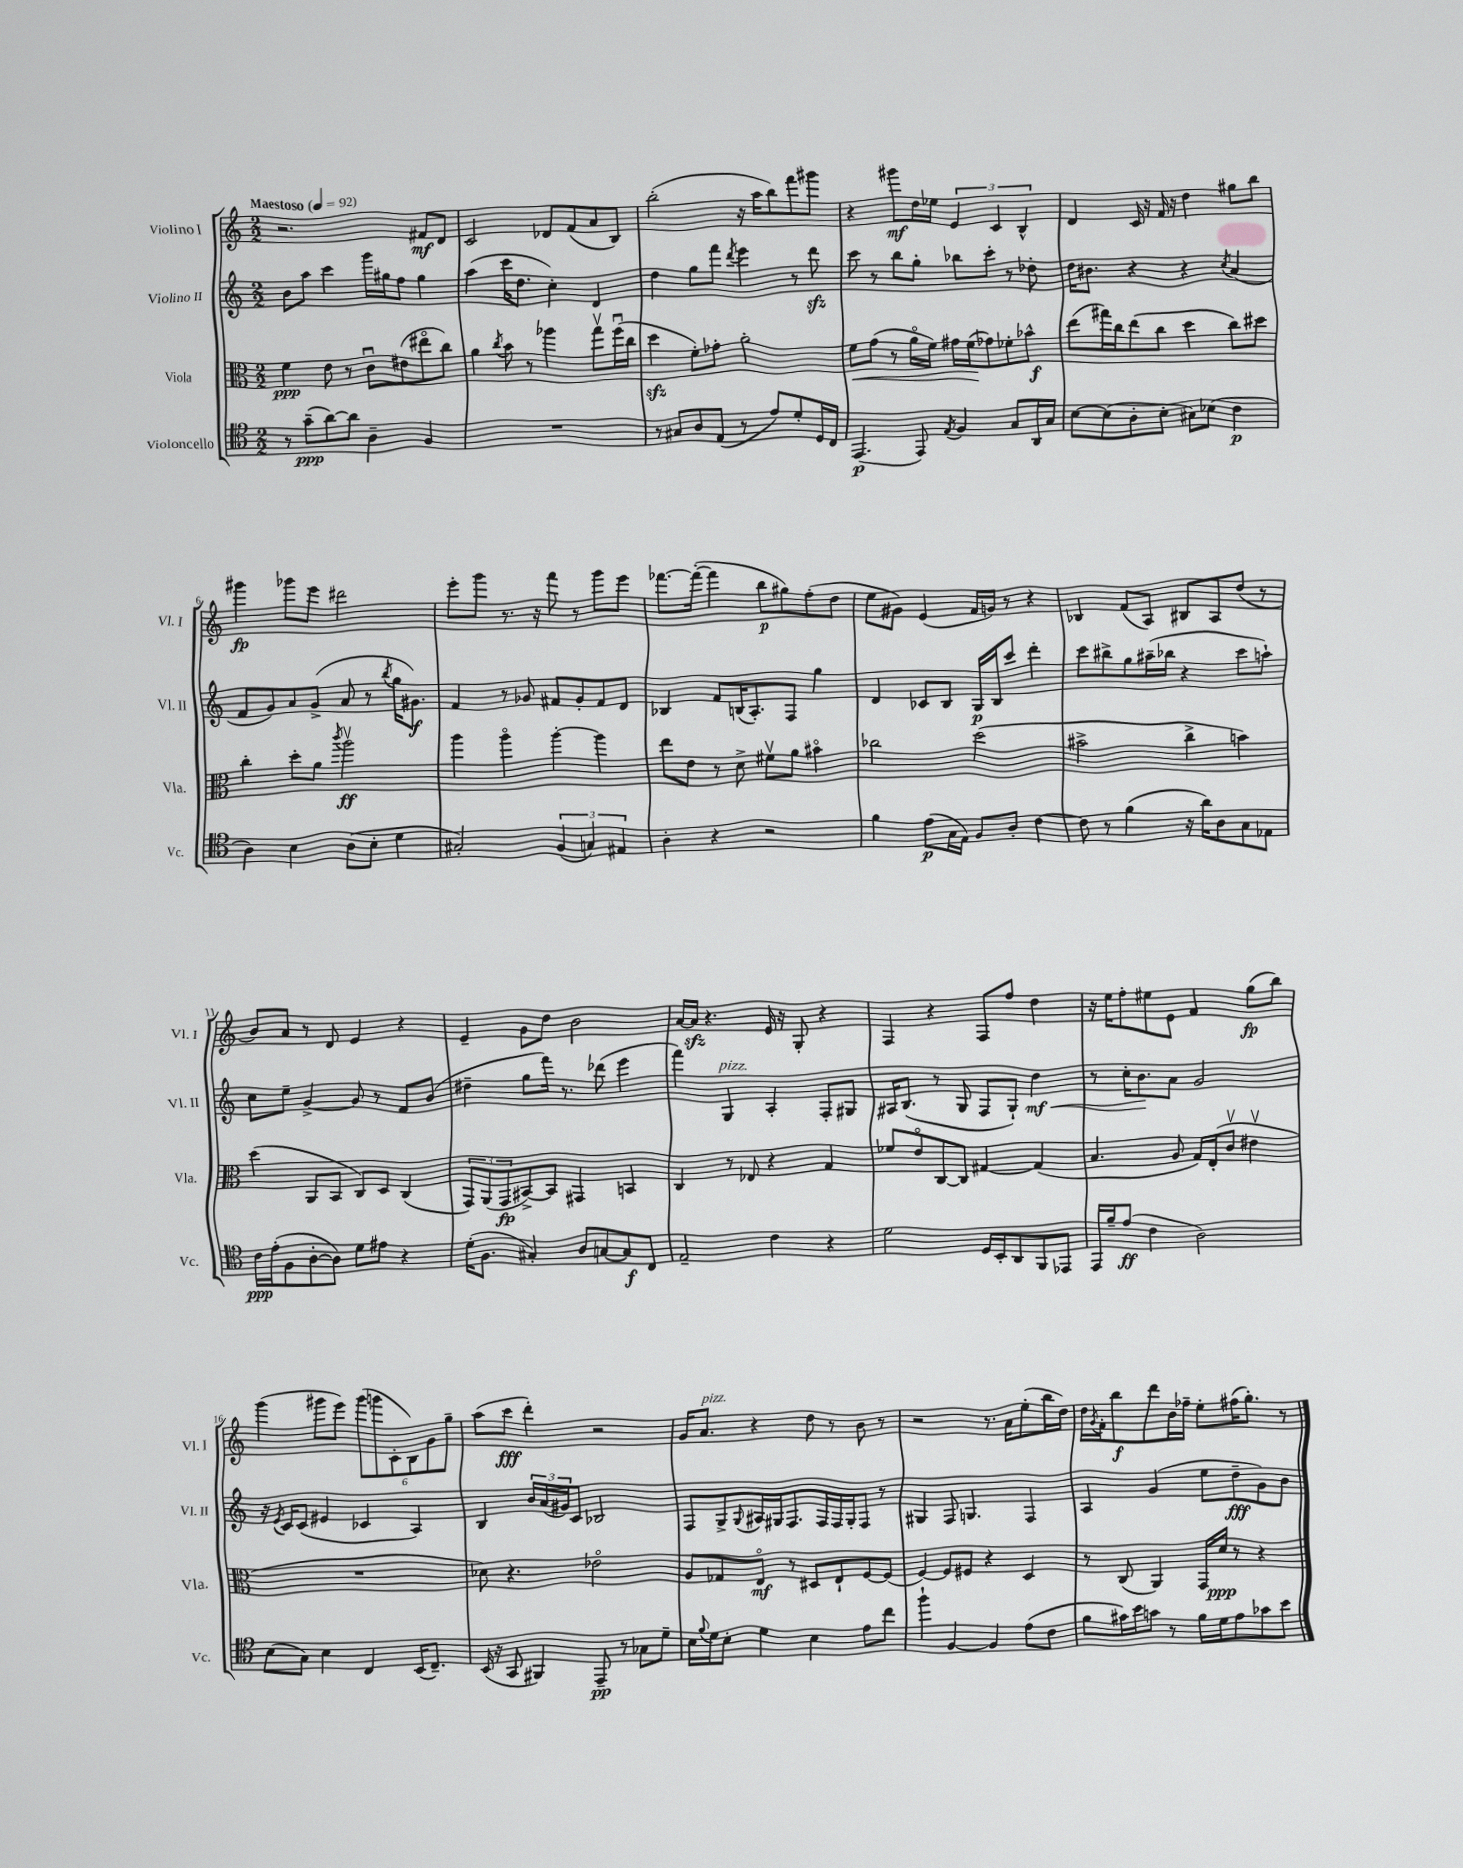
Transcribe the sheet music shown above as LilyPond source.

<<
\new StaffGroup <<
\new Staff = "s0" \with { instrumentName = "Violino I" shortInstrumentName = "Vl. I" } {
    \clef treble \key c \major \numericTimeSignature \time 2/2 \tempo "Maestoso" 4 = 92
    r2. fis'8\mf d'8 |
    c'2 des'8 f'8( a'8 b8) |
    b''2-.( r16 a''16 b''8) f'''8 gis'''8 |
    r4 gis'''8\mf d''16 ees''16 \tuplet 3/2 { e'4 c'4 b4-^ } |
    d'4 c'16 r16 f'16 r16 d''4 gis''8 b''8 |
    gis'''4\fp ges'''8 e'''8 dis'''2 |
    e'''8-. g'''8 r8. r16 f'''8 r8 g'''8 e'''8 |
    fes'''8.~ fes'''16~-.( fes'''4 b''8\p gis''8) f''8-.( d''8 |
    e''8 gis'8) e'4( f'16 g'16) r8 r4 |
    bes4 f'8( a8) bis8 a8 d''8( r8 |
    b'8) a'8 r8 d'8 e'4 r4 |
    e'4-- g'8 d''8 b'2 |
    a'16~ a'16\sfz r4. e'16 r16 g8-. r4 |
    f4 r4 f8 f''8 d''4 |
    r16 e''16 f''8-. eis''8 e'8 f'4 g''8\fp( b''8) |
    g'''4( gis'''8 e'''8) \tuplet 6/4 { gis'''8( g'''8 c'8-. b8) g'8 g''8-- } |
    a''8( c'''8\fff d'''4-.) r2 |
    g'16 a'8.^\markup { \italic "pizz." } r4 d''8 r8 b'8 r8 |
    r2 r8. a'16 e''8-.( b''16 d''16) |
    d''16 \acciaccatura { g'8 } f'16-. b''8\f d'''8 b'16 fes''16-- e''8-. fis''16( g''8.-.) r8 \bar "|." |
}
\new Staff = "s1" \with { instrumentName = "Violino II" shortInstrumentName = "Vl. II" } {
    \clef treble \key c \major \numericTimeSignature \time 2/2
    b'8 a''8 c'''4 g'''16 gis''16 f''8 gis''4 |
    a''4( c'''16 d''8. c''4-.) d'4 |
    d''4 g''8 f'''8 \acciaccatura { d'''8 } e'''4 r8 d'''8\sfz |
    c'''8 r8 b''8 g''8-. bes''8 c'''8-. r8 des''8-. |
    d''16 bis'8. r4 r4 \acciaccatura { c''8 } a'4( |
    f'8 g'8) a'8 g'8->( a'8 r8 \acciaccatura { b''8 } g''16 gis'8.\f) |
    f'4 r8 ges'8 fis'8 ges'8-. fis'8 d'8 |
    bes4 f'8 b16( a8.-.) f8 g''4 |
    d'4 ces'8 b8 g16\p b16 c'''8 d'''4-. |
    c'''8 bis''8-> g''8 ais''16--( bes''16 r4 c'''8 a''8-!) |
    c''8 e''8-- g'4~-> g'8 r8 f'8 b'8( |
    dis''4-- g''8 f'''16) r8. des'''8( e'''4 |
    f'''4) g4^\markup { \italic "pizz." } a4-. f8-. gis8 |
    ais16 b8.( r8 g8 f8 g8-!) d''4\mf\< |
    r8 c''16-. b'8.\! a'8 g'2 |
    r16 \acciaccatura { e'8 } c'16 c'8( eis'4 ces'4 a4) |
    b4 \tuplet 3/2 { b'16 a'16( gis'16) } c'8 bes2 |
    f8 g8-> \appoggiatura { g8 } ais16 gis16 f8. f16 f16 gis16-. f8 r8 |
    gis4 f8 g4. f4 |
    a4 g'4( e''8 d''8--\fff g'8) b'8 \bar "|." |
}
\new Staff = "s2" \with { instrumentName = "Viola" shortInstrumentName = "Vla." } {
    \clef alto \key c \major \numericTimeSignature \time 2/2
    f'4\ppp e'8 r8 c'8\downbow eis'8( eis''8\flageolet c''8) |
    a'4 \acciaccatura { c''8 } b'8 r8 aes''4 g''8\upbow f''16\downbow( c''16 |
    d''4\sfz f'8-.) ges'8-. a'2-. |
    f'8\< g'8( r8 a'16\flageolet f'16) gis'16 f'16\!( ges'8) fes'8-. bes'8-^\f |
    e''8( gis''16) c''16 e''8( c''8 d''4 c''8) dis''8 |
    c''4-. d''8-. a'8 \acciaccatura { c'''8 } a''2\upbow\ff |
    a''4 a''4\flageolet a''4~-. a''4 |
    e''8 e'8 r8 d'8-> fis'8\upbow a'8 bis'4\flageolet |
    ces''2 d''2( |
    bis'2-> c''4-> b'4) |
    d''4( a,8 b,8 c8) d8 c4( |
    \tuplet 3/2 { g,8) a,8( g,8\fp } bis,8~->) bis,8 gis,4 b,4 |
    c4 r8 ees8 r4 g4 |
    fes'8 e'8\flageolet c8~ c8 gis4~ gis4( |
    b4. a8 g16) e16-.( c'8\upbow eis'4\upbow |
    R1 |
    des'8) r4. ees'2\flageolet |
    a8 ges8 e8\flageolet\mf r8 dis8 e8-! f8~ f8( |
    f4~) f8 fis8 r4 d4 |
    r8 c8( a,4) g,16 d'16\ppp r8 r4 \bar "|." |
}
\new Staff = "s3" \with { instrumentName = "Violoncello" shortInstrumentName = "Vc." } {
    \clef tenor \key c \major \numericTimeSignature \time 2/2
    r8 g'8--\ppp( a'8~) a'8 a4-- f4 |
    R1 |
    r8 gis8 a8 e8( r8 e'8) d'8-. d16 c16 |
    e,4.\p( e,8) \acciaccatura { e8 } f4 g8 a,16 g16 |
    b8~ b8( a8-. b8-. gis8) bes8( c'4\p |
    a4) b4 a8( b8-. d'4 |
    gis2-.) \tuplet 3/2 { f4( g4) eis4 } |
    a4-. r4 r2 |
    f'4 e'8\p( g16 e16) f8 a8-. c'4~ |
    c'8 r8 f'4( r16 a'16) a8 g8 ees8 |
    c'16\ppp e'16-.( f8 a8~-. a8) d'8 eis'8 r4 |
    d'16-.( f8. gis4-.) a8 g8~ g8\f c8 |
    e2-- c'4 r4 |
    d'2 d16 b,16-. a,8 f,8 ees,8 |
    e,16 f'16-- e'8\ff( c'4 a2) |
    b8( g8) b4 c4 b,16( c8.--) |
    b,16( r16 g,8 fis,4) e,8--\pp r8 ges8 d'8-- |
    b16 \appoggiatura { f'8 } d'16 b8-. d'4 b4 e'8 c''8 |
    f''4-! f4~ f4 e'8( c'8 |
    f'8 gis'16) b'16 g'8 r8 f'16 d'16 e'8 ges'8 b'8 \bar "|." |
}
>>
>>
